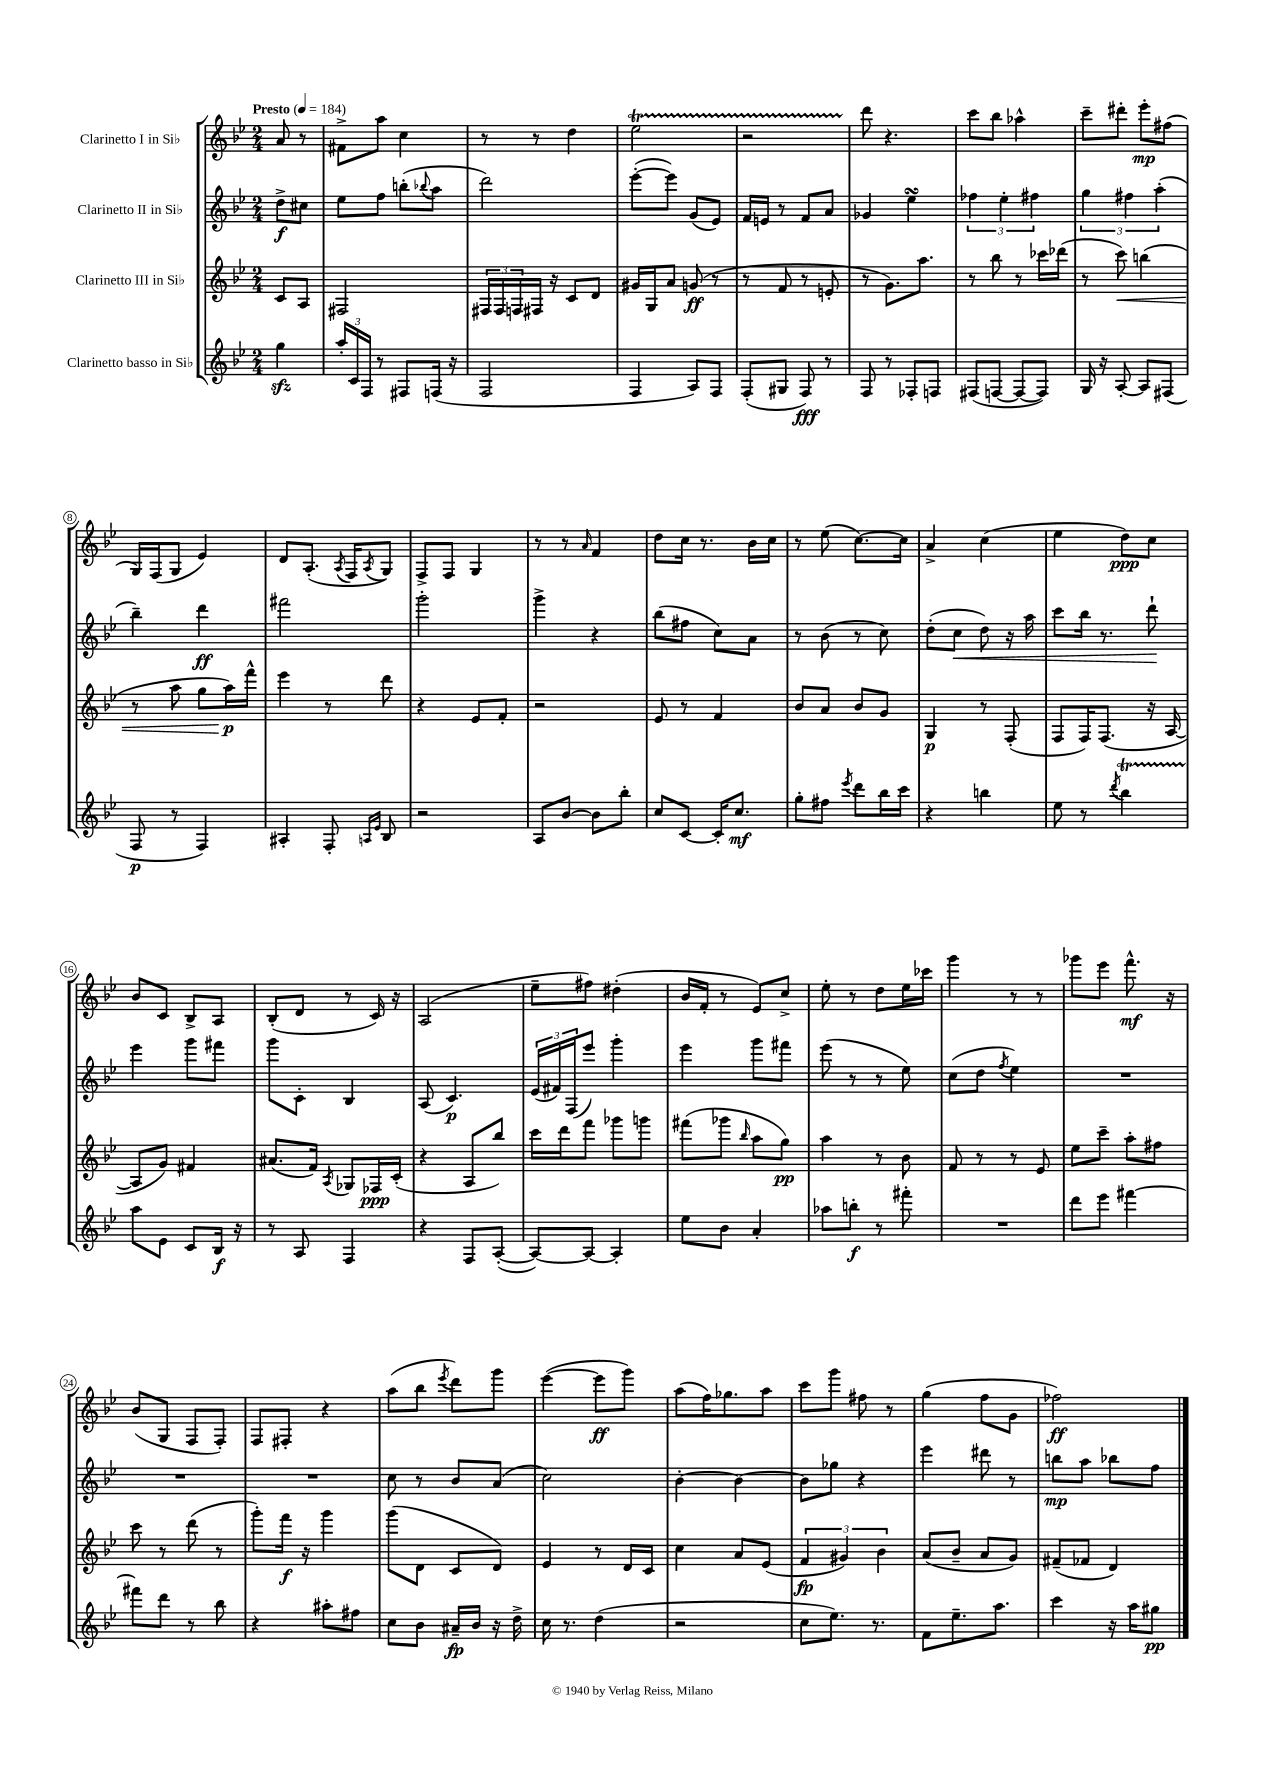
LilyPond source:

<<
\new StaffGroup <<
\new Staff = "s0" \with { instrumentName = "Clarinetto I in Sib" } {
    \clef treble \key bes \major \numericTimeSignature \time 2/4 \partial 4 \tempo "Presto" 4 = 184
    a'8 r8 |
    fis'8-> a''8 c''4 |
    r8 r8 d''4 |
    ees''2\startTrillSpan |
    r2 |
    d'''8\stopTrillSpan r4. |
    c'''8 bes''8 aes''4-^ |
    c'''8-- dis'''8-. ees'''8-.\mp fis''8( |
    g16) f16( g8 ees'4) |
    d'8 a8.-.( \acciaccatura { a8 } f16 \acciaccatura { a8 } g8) |
    f8-> f8 g4 |
    r8 r8 \grace { a'16 } f'4 |
    d''8 c''16 r8. bes'16 c''16 |
    r8 ees''8( c''8.~) c''16 |
    a'4-> c''4( |
    ees''4 d''8\ppp) c''8 |
    bes'8 c'8 bes8-> a8 |
    bes8-.( d'8 r8 c'16) r16 |
    a2( |
    ees''8-- fis''8) dis''4-.( |
    bes'16 f'16-. r8 ees'8) c''8-> |
    ees''8-. r8 d''8 ees''16 ces'''16 |
    g'''4 r8 r8 |
    ges'''8 ees'''8 f'''8.-^\mf r16 |
    bes'8( g8 f8 f8-.) |
    f8 fis8-. r4 |
    a''8( bes''8 \acciaccatura { ees'''8 } d'''8) g'''8 |
    ees'''4~( ees'''8\ff g'''8) |
    a''8( f''16) ges''8. a''8 |
    c'''8 g'''8 fis''8 r8 |
    g''4( f''8 g'8 |
    fes''2\ff) \bar "|." |
}
\new Staff = "s1" \with { instrumentName = "Clarinetto II in Sib" } {
    \clef treble \key bes \major \numericTimeSignature \time 2/4 \partial 4
    d''8->\f cis''8 |
    ees''8 f''8 b''8-.( \appoggiatura { bes''8 } a''8 |
    d'''2) |
    ees'''8~-.( ees'''8) g'8( ees'8) |
    f'16 e'16 r8 f'8 a'8 |
    ges'4 ees''4\turn |
    \tuplet 3/2 { fes''4 ees''4-. fis''4 } |
    \tuplet 3/2 { g''4 fis''4 a''4-.( } |
    bes''4--) d'''4\ff |
    fis'''2 |
    g'''2-. |
    g'''4-> r4 |
    bes''8( fis''8 c''8) a'8 |
    r8 bes'8( r8 c''8) |
    d''8-.( c''8\< d''8) r16 a''16 |
    c'''8 bes''16 r8. d'''8-!\! |
    ees'''4 g'''8 fis'''8 |
    g'''8 c'8-. bes4 |
    a8( c'4.\p) |
    \tuplet 3/2 { ees'16( fis'16) f16( } ees'''8) g'''4-. |
    ees'''4 g'''8 fis'''8 |
    ees'''8( r8 r8 ees''8) |
    c''8( d''8 \acciaccatura { f''8 } ees''4) |
    R2 |
    R2 |
    R2 |
    c''8 r8 bes'8 a'8( |
    c''2) |
    bes'4~-. bes'4~ |
    bes'8 ges''8 r4 |
    ees'''4 dis'''8 r8 |
    b''8\mp a''8 bes''8 f''8 \bar "|." |
}
\new Staff = "s2" \with { instrumentName = "Clarinetto III in Sib" } {
    \clef treble \key bes \major \numericTimeSignature \time 2/4 \partial 4
    c'8 a8 |
    fis2 |
    \tuplet 3/2 { fis16 fis16 f16 } fis16 r16 c'8 d'8 |
    gis'16 g16 a'8 g'8\ff( r8 |
    r8 f'8 r8 e'8-. |
    r8 g'8.) a''8. |
    r8 bes''8 r8 ces'''16 des'''16( |
    r8 c'''8\<) b''4( |
    r8 a''8 g''8 a''16\p\!) f'''16-^ |
    ees'''4 r8 d'''8 |
    r4 ees'8 f'8-. |
    r2 |
    ees'8 r8 f'4 |
    bes'8 a'8 bes'8 g'8 |
    g4\p r8 f8-.( |
    f8 f16) f8.( r16 a16~ |
    a8 g'8) fis'4 |
    ais'8.( f'16) \acciaccatura { a8 } ges8 fes16\ppp c'16-.( |
    r4 a8 bes''8) |
    c'''16 d'''16 f'''8 ges'''8 g'''8 |
    fis'''8( ges'''8 \grace { bes''16 } a''8 g''8\pp) |
    a''4 r8 bes'8 |
    f'8 r8 r8 ees'8 |
    ees''8 c'''8-- a''8-. fis''8 |
    c'''8 r8 d'''8( r8 |
    g'''8-.) f'''16\f r16 g'''4 |
    g'''8( d'8 c'8 d'8) |
    ees'4 r8 d'16 c'16 |
    c''4 a'8 ees'8( |
    \tuplet 3/2 { f'4\fp gis'4) bes'4 } |
    a'8( bes'8-- a'8 g'8) |
    fis'8--( fes'8 d'4) \bar "|." |
}
\new Staff = "s3" \with { instrumentName = "Clarinetto basso in Sib" } {
    \clef treble \key bes \major \numericTimeSignature \time 2/4 \partial 4
    g''4\sfz |
    \tuplet 3/2 { a''16-. c'16 f16 } r8 fis8 f16( r16 |
    f2 |
    f4 a8) f8 |
    f8-.( gis8 f8\fff) r8 |
    f8 r8 fes8-. f8 |
    fis8( f8~ f8~ f8) |
    g16 r16 a8~-. a8 fis8( |
    f8\p r8 f4) |
    ais4-. f8-. \grace { a16 ees'16 } bes8 |
    r2 |
    a8 bes'8~ bes'8 bes''8-. |
    c''8 c'8~ c'16-. c''8.\mf |
    g''8-. fis''8 \acciaccatura { ees'''8 } d'''8 bes''16 c'''16 |
    r4 b''4 |
    ees''8 r8 \acciaccatura { d'''8 } bes''4\startTrillSpan |
    a''8\stopTrillSpan ees'8 c'8 bes16\f r16 |
    r8 a8 f4 |
    r4 f8 a8~-.( |
    a8~) a8~ a4-. |
    ees''8 bes'8 a'4-. |
    aes''8 b''8-.\f r8 fis'''8-. |
    R2 |
    d'''8 ees'''8 fis'''4~ |
    fis'''8 d'''8 r8 bes''8 |
    r4 ais''8-. fis''8 |
    c''8 bes'8 ais'16--\fp bes'16 r16 d''16-> |
    c''16 r8. d''4( |
    r2 |
    c''8 ees''8.) r8. |
    f'8 ees''8.-- a''8. |
    c'''4 r16 a''16 gis''8\pp \bar "|." |
}
>>
>>
\layout { \context { \Score \override BarNumber.stencil = #(make-stencil-circler 0.1 0.3 ly:text-interface::print) } }
